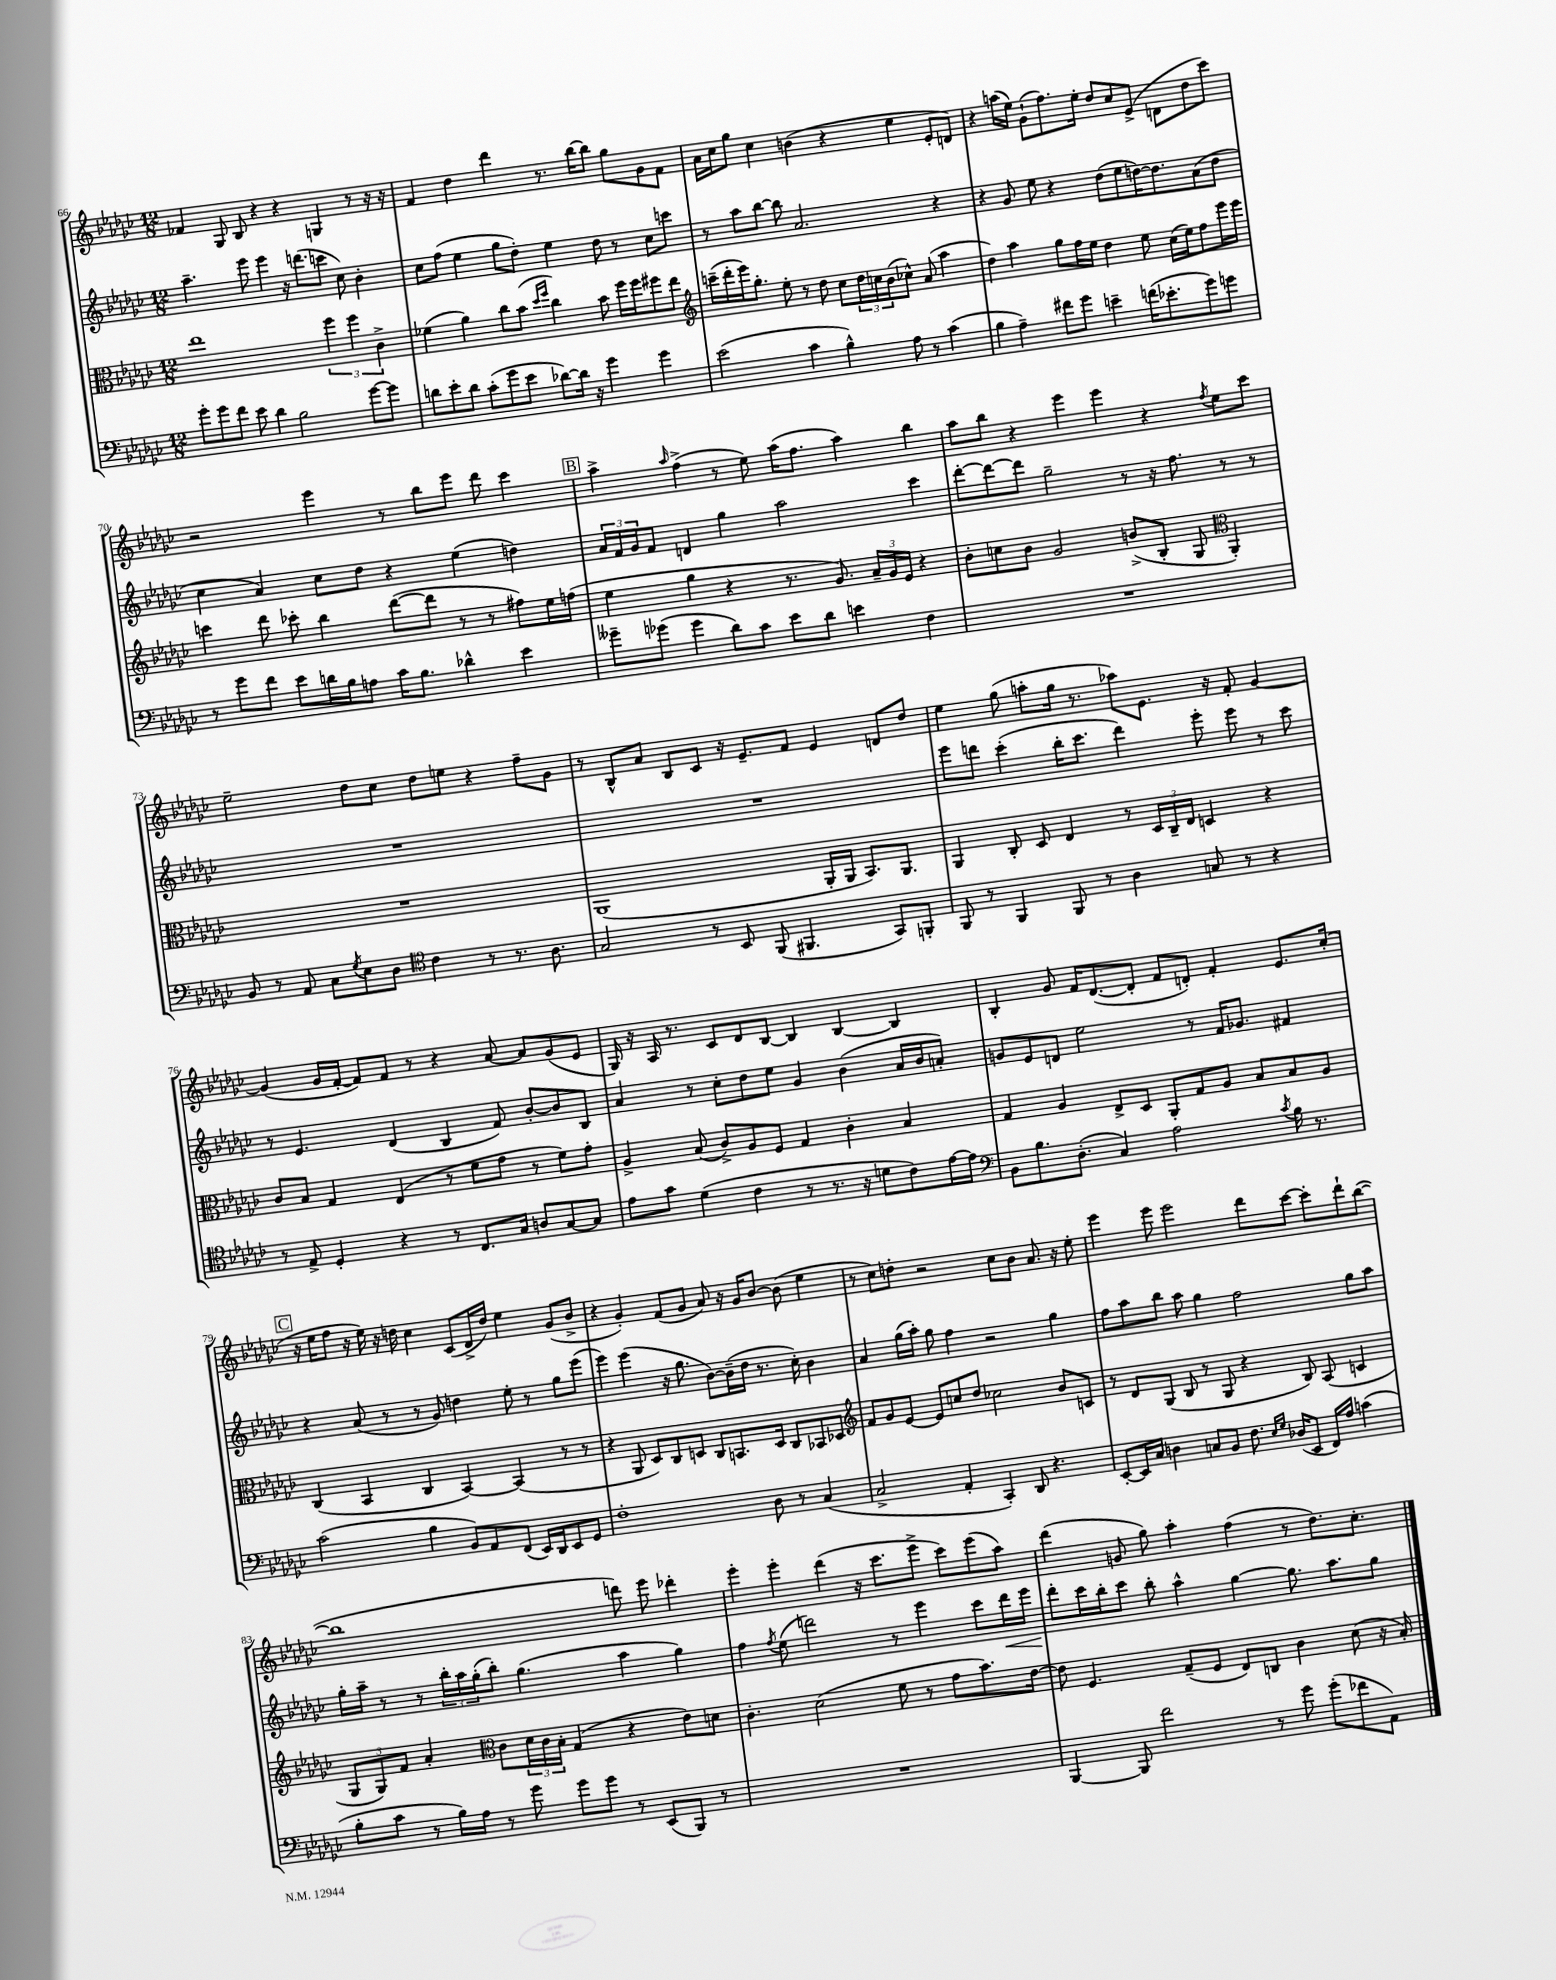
<<
\new StaffGroup <<
\new Staff = "s0" {
    \clef treble \key ges \major \numericTimeSignature \time 12/8
    fes'4 ges8 bes8 r4 r4 g4 r8 r16 r16 |
    f'4 des''4 des'''4 r8. bes''16~ bes''8 ges''8 ges'8 f'8 |
    aes'16 ces''16 ges''8 ces''4 b'4( r4 ees''4 ees'8-. d'8) |
    r4 a''16( ees''16) ges'8-!( f''8.) ees''16-. des''8 ces''8 ees'8->( d'8 des''8 ces'''8) |
    r2 ees'''4 r8 bes''8 ees'''8 des'''8 ces'''4 |
    \mark \markup { \box "B" } aes''4-> \grace { aes''16 } f''4->( r8 ees''8) aes''16( f''8. aes''4) bes''4 |
    aes''8 bes''8 r4 ees'''4 ees'''4 r4 \acciaccatura { f''8 } ees''8 ces'''8 |
    ees''2-- des''8 ces''8 des''8 e''8 r4 f''8-- ges'8 |
    r8 bes8-^ aes'8 bes8 ces'8 r16 ees'8.-- f'8 ees'4 d'8 des''8 |
    ees''4 ges''8( a''8-. ges''16 r8. aes''8) ees'8. r16 f'8-. ges'4~ |
    ges'4( ges'16 f'16~-. f'8) f'8 r8 r4 aes'8~ aes'8 ges'8( ees'8 |
    ges16) r16 aes16 r8. ces'8 des'8 bes8~ bes4 bes4~ bes4 |
    bes4-. ges'8 f'16 des'8.~( des'8-. f'8 d'8-.) f'4-. ees'8. ces''16-.( |
    \mark \markup { \box "C" } r16 ees''16 f''8 r16 ees''16) r16 d''16 ces''4 ces'8( des'16-> d''16) ees''4 ges'8( bes'8-> |
    r4 ges'4-.) f'8( ges'8 aes'8) r16 ges'16 bes'8~ bes'8( ees''4 |
    r8 ces''8) d''8-. r2 ces''8 bes'8 aes'8. r16 ees''8-. |
    ees'''4 ees'''8 ees'''2 des'''8 ces'''8~ ces'''8-. des'''8-! bes''8~( |
    bes''1 d'''8) ees'''8 des'''4-. |
    ees'''4-. ees'''4-. des'''4( r16 ces'''8. ees'''8-> ces'''8) ees'''8( aes''8) |
    des'''4( g'8 ges''8) aes''4-. f''4( r8 des''8.) ces''8.-. \bar "|." |
}
\new Staff = "s1" {
    \clef treble \key ges \major \numericTimeSignature \time 12/8
    aes''4.-- ees'''8 ees'''4 r16 d'''8.( c'''8 ces''8) bes'4-. |
    ces''8 f''8( ees''4 ges''8 des''8-.) ees''4 des''8 r8 ces''8 c'''8 |
    r8 aes''8 bes''8~ bes''8 aes'2. r4 |
    r4 ges'8 ees''8 r4 des''8( ees''8 d''16~) d''8. aes'8( d''8 |
    ces''4 aes'4) ces''8 des''8 r4 ees''4( d''4) |
    \mark \markup { \box "B" } \tuplet 3/2 { aes'16 f'16 ges'16 } f'8 d'4 ges''4 aes''2 ces'''4 |
    des'''8~-. des'''8~ des'''8 ges''2-- r8 r16 f''8. r8 r8 |
    R1. |
    R1. |
    ees'''8 d'''8 ces'''4-.( bes''16-. ces'''8. d'''4) ees'''8-. ees'''8 r8 ces'''8 |
    r8 ees'4. des'4( bes4 f'8) bes'8~-. bes'8 bes8 |
    aes'4 r8 ces''8-. des''8 ees''8 ges'4 bes'4( aes'16 bes'16 a'8-.) |
    g'8 ees'8 d'8 ees''2 r8 f'16 ges'8. fis'4 |
    \mark \markup { \box "C" } r4 aes'8( r8 r8 ges'8) d''4 ees''8-. r8 ges''8 ees'''8( |
    ees'''4) ees'''4( r16 ges''8. bes'8~) bes'16--( des''16 r8. ces''16-.) bes'4 |
    aes'4 ges''16( aes''16-.) ges''8 f''4 r2 ges''4 |
    f''8 aes''8 bes''8 aes''8 ges''4 f''2 ges''8 aes''8 |
    ges''16-. aes''16-- r8 r8 \tuplet 3/2 { bes''16-. aes''16 ges''16-.( } bes''8-.) ges''4.( aes''4 ges''4) |
    f''4 \acciaccatura { f''8 } ees''8( d'''2) r8 ees'''4 ces'''8 d'''16\< ees'''16 |
    des'''8-.\! ces'''16 bes''16-. ces'''8 bes''8-. aes''4-^ ges''4~ ges''8. aes''8. ges''8 \bar "|." |
}
\new Staff = "s2" {
    \clef alto \key ges \major \numericTimeSignature \time 12/8
    ees''1 \tuplet 3/2 { f''4 f''4 ces'4-> } |
    fes'4( aes'4) ces''8 bes'8( \grace { des''16 f''16 } ces''4) bes'8 f''16 f''16 fis''8 ees''8 |
    \clef treble c'''16--( des'''16-. ees'''16) ges''8.-. ees''8-. r8 des''8 ces''8 \tuplet 3/2 { des''16 c''16 bes'16( } ces''8-^) aes'8( aes''4 |
    des''4) aes''4 ges''8 f''16 ees''16 des''4 ees''8 ces''16( ees''16) f''8 ees'''16 ees'''16 |
    c'''4 des'''8 ces'''8-. bes''4 des'''8~( des'''8 r8 r8 fis''8) ees''16 f''16( |
    \mark \markup { \box "B" } ees''4 ges''4 r4 r8. ges'8.) \tuplet 3/2 { aes'16-- ges'16 ees'16 } r4 |
    bes'8-. c''8 bes'8 ges'2 b'8->( bes8-. ges8 \clef alto aes,4-.) |
    R1. |
    aes,1( aes,16-. aes,16 bes,8.) aes,8. |
    aes,4 ces8-. des8 ees4 r8 \tuplet 3/2 { des16 ces16-- ees16 } d4 r4 |
    ces'8 bes8 ges4 ees4( r8 f'8 ges'8 r8 f'8) ges'8-. |
    aes4-> bes8( ces'8->) aes8 f8 ges4 ces'4-. bes4 |
    ges4 aes4 ees8-> des8 aes,8-. ges8 aes8 bes8 bes8 aes8 |
    \mark \markup { \box "C" } ces4( bes,4 ces4 bes,4~) bes,4( r8 r8 |
    r4 aes,8 des8) ces8 d8 ces8 b,8. d16 ces8 bes,8 des8 |
    \clef treble f'8 ges'8 ees'8~ ees'8 c''8 des''8 ces''2 bes'8 c'8 |
    r8 des'8 ges8( bes8 r8 ges8 r4 bes8) aes8( c'4 |
    \tuplet 3/2 { ges8 ges8) f'8 } aes'4-. \clef alto ces'8 \tuplet 3/2 { des'16 ces'16 bes16-. } ges4( r4 ees'8) d'8 |
    ces'4.-. des'2( f'8 r8 ges'8 bes'8.) ees'16~ |
    ees'8 f4. ges8--( f8 ees8) c8 ces'4 des'8( r16 bes16-.) \bar "|." |
}
\new Staff = "s3" {
    \clef bass \key ges \major \numericTimeSignature \time 12/8
    ges'8-. ges'8 f'8 ees'8 des'4 bes2 ges'8~ ges'8 |
    d'8 ees'8-. d'8 ces'8-.( ges'8 ees'8 des'8~) des'16 r16 ges'4 ges'4 |
    ees'2( ces'4 bes4-^) aes8 r8 ces'4( |
    bes4 aes4--) fis'8 ges'8 e'4-- f'16( ees'8.-. ges'8) g'8 |
    r8 ges'8 f'8 ees'8 d'16 bes16 a8 ces'16 bes8. des'4-^ ees'4 |
    \mark \markup { \box "B" } geses'8-- ges'8( ges'4 des'8) ces'8 ees'8 des'8 e'4 f4 |
    R1. |
    bes,8 r8 aes,8 ces8 \acciaccatura { ges8 } ees8 des8 \clef tenor ces'4 r8 r8. aes8. |
    ges2 r8 bes,8 f,8( fis,4. ges,8) f,8-. |
    f,8 r8 f,4 f,8 r8 aes4 g8 r8 r4 |
    r8 ees8-> des4-. r4 r8 ces8. ges16 a8 ges8~ ges8 |
    ees'8 ges'8 des'4( ces'4 r8 r8. r16 d'8 ces'8) ees'16~ ees'16 |
    \clef bass bes,8 bes8. des8.-.( ces4) aes2 \acciaccatura { ces'8 } bes16 r8. |
    \mark \markup { \box "C" } ces'2( bes4 bes,8) aes,8 f,8( ees,16) des,16 ees,8 ges,8 |
    f1-. des8 r8 ces4( |
    ces2-> aes,4-. ces,4-.) des,8 r4. |
    ees,8~-. ees,16 ces16 d4 c8 bes,8 f8. \grace { ees16 ges16 } des16( ees,8 f,16) aes16 c'4( |
    bes8-. ces'8 r8 bes16) aes16 r8 ges'8 ges'8 ges'8 r8 ees,8( bes,,8) r8 |
    R1. |
    bes,,4~ bes,,8 f'2 r8 ges'8 ges'8-.( fes'8 aes,8) \bar "|." |
}
>>
>>
\layout { \context { \Score currentBarNumber = #66 } }
